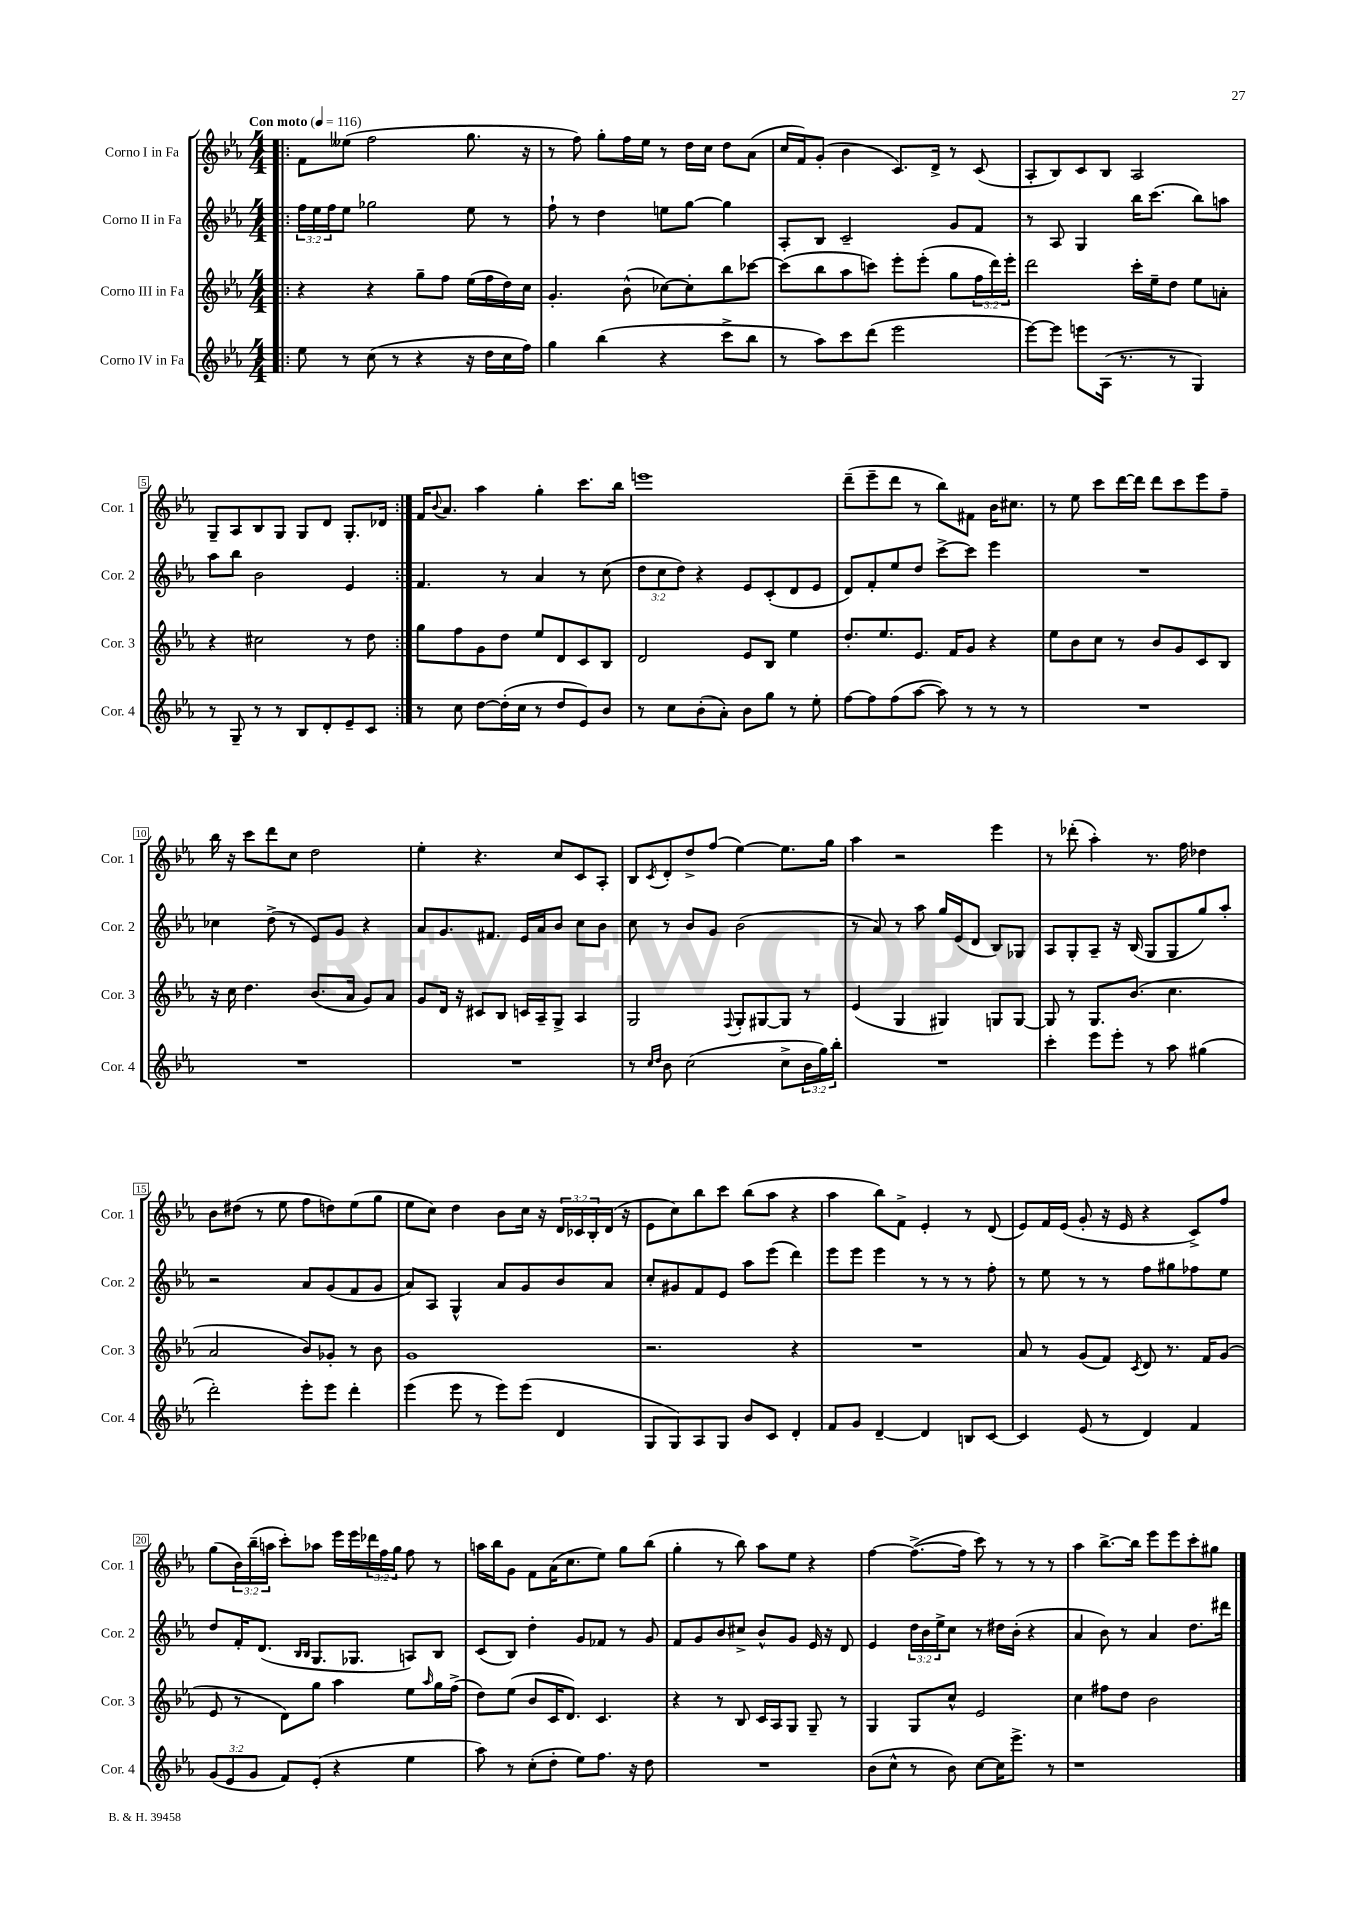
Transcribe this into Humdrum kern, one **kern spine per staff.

**kern	**kern	**kern	**kern
*staff4	*staff3	*staff2	*staff1
*clefG2	*clefG2	*clefG2	*clefG2
*k[b-e-a-]	*k[b-e-a-]	*k[b-e-a-]	*k[b-e-a-]
*M4/4	*M4/4	*M4/4	*M4/4
*MM116	*MM116	*MM116	*MM116
=!|:	=!|:	=!|:	=!|:
8ee-\	4r	24ff\LL	8f\L
.	.	24ee-\	.
.	.	24ff\J	.
8r	.	8ee-\J	(8ee--\J
(8cc\	4r	2gg-\	2ff\
8r	.	.	.
4r	8gg~\L	.	.
.	8ff\J	.	.
16r	(16ee-\LL	8ee-\	8.gg\
16dd\LL	16ff\	.	.
16cc\	16dd\)	8r	.
16ff\JJ)	16cc\JJ	.	16r
=	=	=	=
4gg\	4.g'/	8ff`\	8r
.	.	8r	8ff\)
(4bb-\	.	4dd\	8gg'\L
.	(8b-^^\	.	16ff\L
.	.	.	16ee-\JJ
4r	[8cc-\L)	8ee\L	8r
.	8cc-'\]	[8gg\J	16dd\LL
.	.	.	16cc\JJ
8ccc^\L	8bb-\	4gg\]	8dd\L
8bb-\J	[8ccc-\J	.	(8a-\J
=	=	=	=
8r	(8ccc-\]L	8A-'/L	16cc/LL
.	.	.	16f/J)
8aa-\L)	8bb-\	8B-/J	(8g'/J
8ccc\	8aa-\	2c~/	4b-\
(8ddd\J	8ccc\J)	.	.
2eee-\	8eee-'\L	.	8.c/L)
.	(8eee-'\J	.	.
.	.	.	16d^/Jk
.	8gg\L	8g/L	8r
.	24ff\L	8f/J	(8c/
.	24ddd\)	.	.
.	24eee-'\JJ	.	.
=	=	=	=
[8eee-\L)	2ddd\	8r	8A-'/L
8eee-\]J	.	8A-/	8B-/)
8eee\L	.	4G/	8c/
(16A-\Jk	.	.	8B-/J
8.r	.	.	.
.	16ccc'\LL	16bb-\LK	2A-/
.	16ee-~\J	(8.ccc\J	.
8r	8dd\J	.	.
4G/)	8ee-\L	8bb-\L)	.
.	8a'\J	8aa\J	.
=	=	=	=
8r	4r	8aa-\L	8G~/L
8G~/	.	8bb-\J	8A-/
8r	2cc#\	2b-\	8B-/
8r	.	.	8G/J
8B-/L	.	.	8G/L
8d'/	.	.	8d/J
8e-~/	8r	4e-/	8.G'/L
8c/J	8dd\	.	.
.	.	.	16d-/Jk
=:|!	=:|!	=:|!	=:|!
8r	8gg\L	4.f/	16f/LK
.	.	.	8qqb-/
.	.	.	8.a-/J
8cc\	8ff\	.	.
[8dd\L	8g\	.	4aa-\
(16dd'\]L	8dd\J	8r	.
16cc\JJ	.	.	.
8r	8ee-/L	4a-/	4gg'\
8dd/L	8d/	.	.
8e-/)	8c/	8r	8.ccc\L
8b-/J	8B-/J	(8cc\	.
.	.	.	16bb-\Jk
=	=	=	=
8r	2d/	12dd\L	1eee
.	.	12cc\	.
8cc\L	.	.	.
.	.	12dd\J)	.
(8b-'\	.	4r	.
8a-'\J)	.	.	.
8b-\L	8e-/L	8e-/L	.
8gg\J	8B-/J	(8c'/	.
8r	4ee-\	8d/	.
8ee-'\	.	8e-/J	.
=	=	=	=
[8ff\L	8.dd'/L	8d/L)	(8ddd~\L
8ff\]	.	8f'/	8eee-~\
.	8.ee-/	.	.
(8ff\	.	8ee-/	8ddd\J
[8aa-\J	8.e-/J	8dd/J	8r
8aa-\])	.	[8ccc^\L	8bb-\L)
.	16f/LK	.	.
8r	8g/J	8ccc\]J	8f#\J
8r	4r	4eee-\	16b-\LK
.	.	.	8.cc#\J
8r	.	.	.
=	=	=	=
1r	8ee-\L	1r	8r
.	8b-\	.	8ee-\
.	8cc\J	.	8ccc\L
.	8r	.	[16ddd\L
.	.	.	16ddd\]JJ
.	8b-/L	.	8ddd\L
.	8g/	.	8ccc\
.	8c/	.	8eee-\
.	8B-/J	.	8ff~\J
=	=	=	=
1r	16r	4cc-\	16bb-\
.	16cc\	.	16r
.	4.dd\	.	8ccc\L
.	.	(8dd^\	8ddd\
.	.	8r	8cc\J
.	(8.b-/L	8e-/L)	2dd\
.	.	8g/J	.
.	16a-/Jk	.	.
.	8g/L)	4r	.
.	8a-/J	.	.
=	=	=	=
1r	8g/L	8a-/L	4ee-'\
.	16d/Jk	8.g/	.
.	16r	.	.
.	8c#/L	.	4.r
.	.	8.f#/J	.
.	8B-/J	.	.
.	16c/LL	16e-/LL	.
.	16A-~/J	16a-/J	.
.	8G^/J	8b-/J	8cc/L
.	4A-/	8cc\L	8c/
.	.	8b-\J	8A-'/J
=	=	=	=
8r	2G/	8cc\	8B-/L
16qqcc/LL	.	.	.
16qqdd/JJ	.	.	8qc/
8b-\	.	8r	8d'/
(2cc\	.	8b-/L	8dd^/
.	.	8g/J	(8ff/J
.	8qqF/	.	.
.	8G'/L	(2b-\	[4ee-\)
.	[8G#/	.	.
8cc^\L	8G#/]J	.	8.ee-\]L
24b-\L	8r	.	.
24gg\)	.	.	.
.	.	.	16gg\Jk
24bb-'\JJ	.	.	.
=	=	=	=
1r	(4e-/	8r	4aa-\
.	.	8a-/)	.
.	4G/	8r	2r
.	.	8aa-\	.
.	4G#/)	16gg/LL	.
.	.	(16e-/J	.
.	.	8d/J	.
.	8G/L	8B-/L)	4eee-\
.	[8G/J	8G-/J	.
=	=	=	=
4ccc'\	8G/]	8A-/L	8r
.	8r	8G'/	(8ddd-'\
8eee-\L	8.G/L	8A-~/J	4aa-'\)
8eee-'\J	.	16r	.
.	(8.b-/J	(16B-/	.
8r	.	8G/L	8.r
8aa-\	4.cc\	8G/	.
.	.	.	16ff\
(4gg#\	.	8gg/)	4dd-\
.	.	8aa-'/J	.
=	=	=	=
2ddd'\)	2a-/	2r	8b-\L
.	.	.	(8dd#\J
.	.	.	8r
.	.	.	8ee-\
8eee-'\L	8b-/L)	8a-/L	8ff\L
8eee-\J	8g-'/J	(8g/	8dd\)
4ddd'\	8r	8f/	(8ee-\
.	8b-\	8g/J	8gg\J
=	=	=	=
(4eee-\	1g	8a-/L)	8ee-\L
.	.	8A-/J	8cc\J)
8eee-\	.	4G^^/	4dd\
8r	.	.	.
8eee-\L)	.	8a-/L	8b-\L
(8eee-\J	.	8g/	16cc\Jk
.	.	.	16r
4d/	.	8b-/	24d/LL
.	.	.	24c-/
.	.	.	24B-'/
.	.	8a-/J	(16d/JJ
.	.	.	16r
=	=	=	=
8G/L	2.r	8cc'/L	8e-\L
8G/)	.	8g#/	8cc\)
8A-/	.	8f/	8bb-\
8G/J	.	8e-/J	8ccc\J
8b-/L	.	8aa-\L	(8bb-\L
8c/J	.	(8eee-\J	8aa-\J
4d'/	4r	4ddd\)	4r
=	=	=	=
8f/L	1r	8eee-\L	4aa-\
8g/J	.	8eee-\J	.
[4d~/	.	4eee-\	8bb-\L)
.	.	.	8f^\J
4d/]	.	8r	4e-'/
.	.	8r	.
8B/L	.	8r	8r
[8c/J	.	8ff'\	(8d/
=	=	=	=
4c/]	8a-/	8r	8e-/L)
.	8r	8ee-\	16f/L
.	.	.	(16e-/JJ
(8e-/	(8g/L	8r	8g'/
8r	8f/J)	8r	16r
.	.	.	16e-/
.	8qc/	.	.
4d/)	8d/	8ff\L	4r
.	8.r	8gg#\	.
4f/	.	8ff-\	8c^/L)
.	16f/LK	.	.
.	(8g/J	8ee-\J	8ff/J
=	=	=	=
(12g/L	8e-/	8dd/L	(8gg\L
12e-/	.	.	.
.	8r	16f'/K	24b-\L)
12g/J	.	.	(24bb-~\
.	.	(8.d/J	.
.	.	.	24aa\JJ
8f/L)	8d\L)	.	8ccc'\L)
.	.	16qqB-/LL	.
.	.	16qqB-/JJ	.
(8e-'/J	8gg\J	8.G/L	8aa-\J
4r	4aa-\	.	16eee-\LL
.	.	8.G-/J	16eee-\
.	.	.	24ddd-\
.	.	.	24ff\
.	.	.	24gg\JJ
4ee-\	8ee-\L	8A/L)	8ff\
.	16qqaa-/	.	.
.	16gg\L	8B-/J	8r
.	(16ff^\JJ	.	.
=	=	=	=
8aa-\)	8dd\L)	(8c/L	16aa\LL
.	.	.	16bb-\J
8r	(8ee-\J	8B-/J)	8g\J
(8cc'\L	8b-/L	4dd'\	8f\L
8dd'\J	16c/K	.	(16a-\K
.	8.d/J)	.	8.cc\
8ee-\L)	.	8g/L	.
8.ff\J	4.c/	8f-/J	8ee-\J)
.	.	8r	8gg\L
16r	.	.	.
8dd\	.	8g/	(8bb-\J
=	=	=	=
1r	4r	8f/L	4gg'\
.	.	8g/	.
.	8r	8b-/	8r
.	8B-/	8cc#^/J	8bb-\)
.	16c/LL	8b-^^/L	8aa-\L
.	16A-/J	.	.
.	8G/J	8g/J	8ee-\J
.	8G~/	16e-/	4r
.	.	16r	.
.	8r	8d/	.
=	=	=	=
(8b-\L	4G/	4e-/	[4ff\
8cc^^\J	.	.	.
8r	8G/L	24dd\LL	(8.ff^\_L
.	.	24b-\	.
.	.	24ee-^\J	.
8b-\)	8cc^^/J	8cc\J	.
.	.	.	16ff\]Jk
[8cc\L	2e-/	8r	8ccc\)
16cc\]K	.	16dd#\LL	8r
8.eee-^\J	.	(16b-'\JJ	.
.	.	4r	8r
8r	.	.	8r
=	=	=	=
1r	4cc\	4a-/	4aa-\
.	8ff#\L	8b-\)	[8.bb-^\L
.	8dd\J	8r	.
.	.	.	16bb-\]Jk
.	2b-\	4a-/	8eee-\L
.	.	.	8eee-\
.	.	8.dd\L	8ccc'\
.	.	.	8gg#\J
.	.	16ddd#\Jk	.
==	==	==	==
*-	*-	*-	*-
